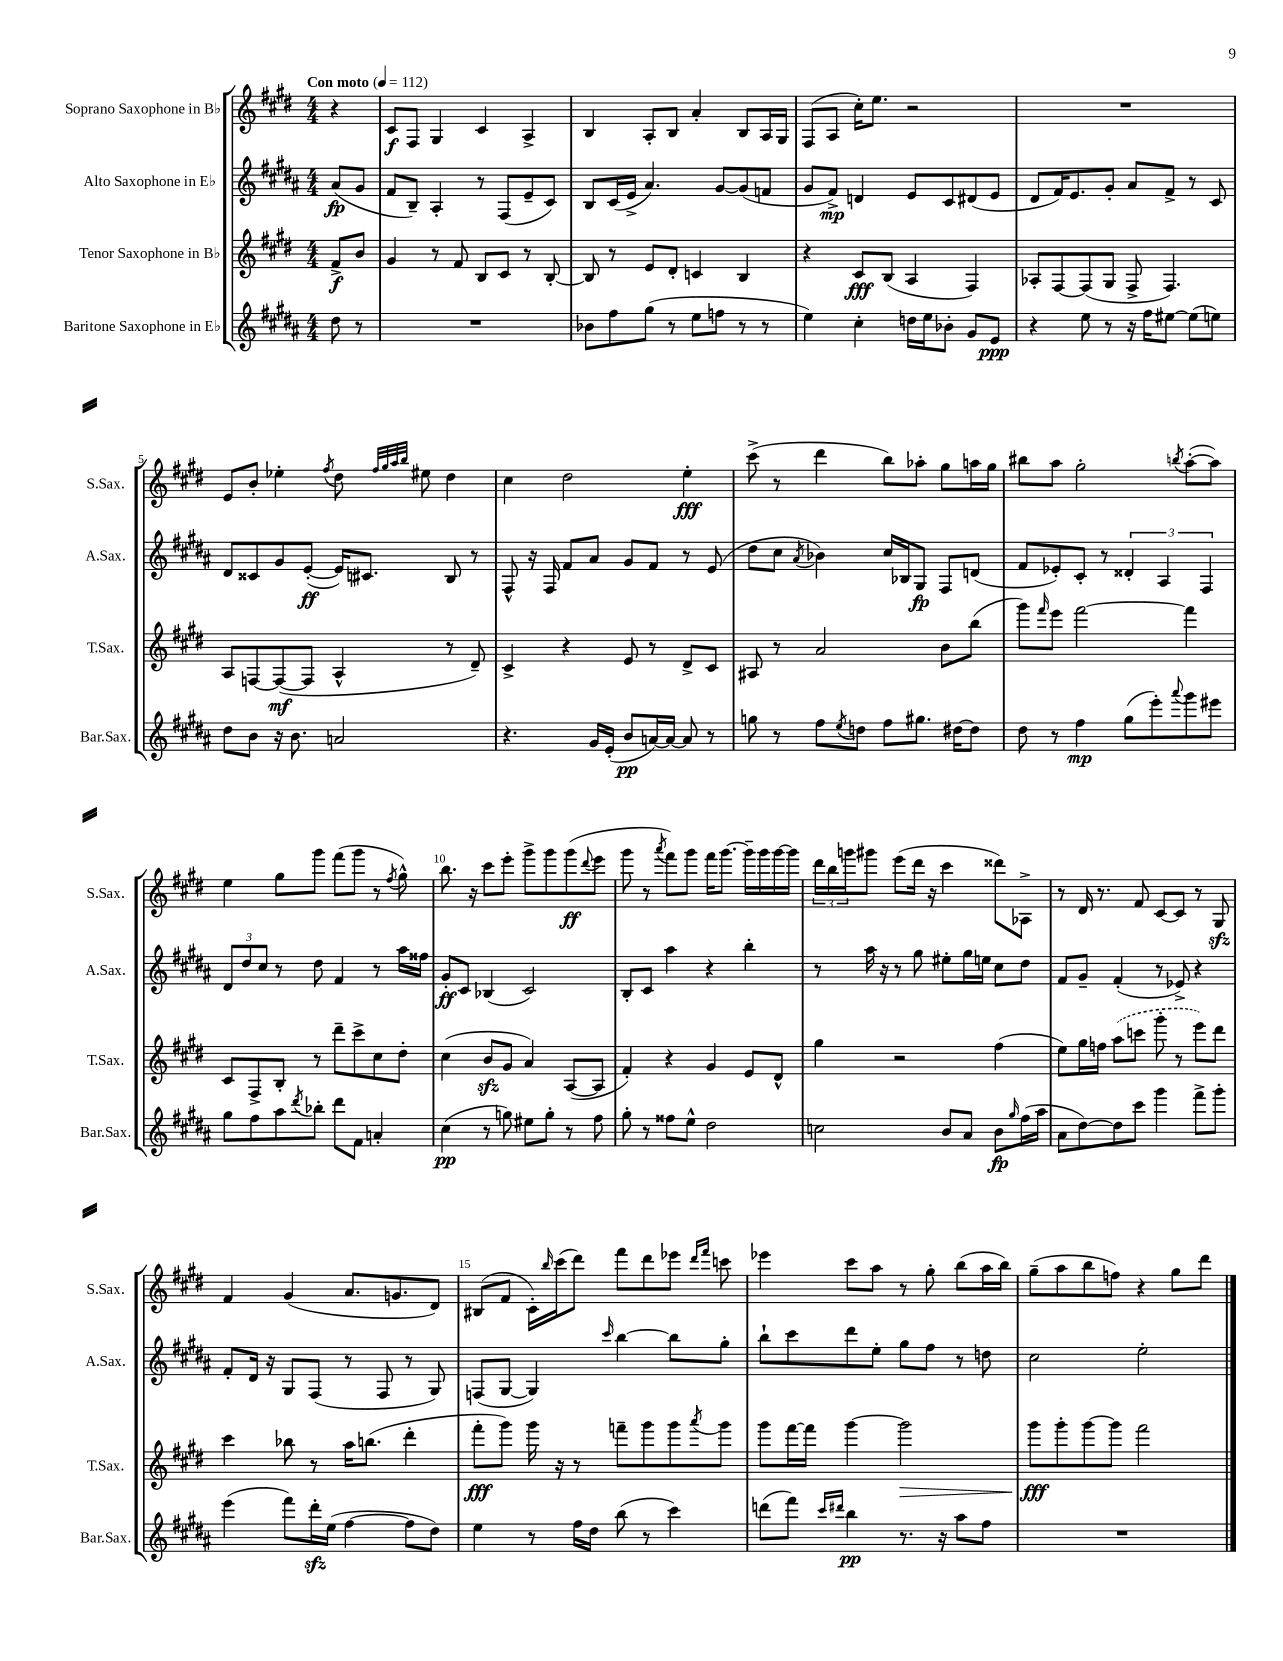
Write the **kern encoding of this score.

**kern	**dynam	**kern	**dynam	**kern	**dynam	**kern	**dynam
*part4	*part4	*part3	*part3	*part2	*part2	*part1	*part1
*staff4	*staff4	*staff3	*staff3	*staff2	*staff2	*staff1	*staff1
*I"Baritone Saxophone in E♭	*	*I"Tenor Saxophone in B♭	*	*I"Alto Saxophone in E♭	*	*I"Soprano Saxophone in B♭	*
*I'Bar.Sax.	*	*I'T.Sax.	*	*I'A.Sax.	*	*I'S.Sax.	*
*clefG2	*	*clefG2	*	*clefG2	*	*clefG2	*
*k[f#c#g#d#a#]	*	*k[f#c#g#d#]	*	*k[f#c#g#d#a#]	*	*k[f#c#g#d#]	*
*M4/4	*	*M4/4	*	*M4/4	*	*M4/4	*
*MM112	*	*MM112	*	*MM112	*	*MM112	*
=	=	=	=	=	=	=	=
!	!	!	!	!	!	!LO:TX:a:B:t=Con moto	!
8dd#\	.	8f#^/L	f	(8a#/L	fp	4r	.
8r	.	8b/J	.	8g#/J	.	.	.
=1	=1	=1	=1	=1	=1	=1	=1
1r	.	4g#/	.	8f#/L	.	8c#/L	f
.	.	.	.	8B~/J)	.	8F#/J	.
.	.	8r	.	4A#'/	.	4G#/	.
.	.	8f#/	.	.	.	.	.
.	.	8B/L	.	8r	.	4c#/	.
.	.	8c#/J	.	(8F#/L	.	.	.
.	.	8r	.	8e~/	.	4A^/	.
.	.	[8B'/	.	8c#/J)	.	.	.
=2	=2	=2	=2	=2	=2	=2	=2
8b-X\L	.	8B/]	.	8B/L	.	4B/	.
8ff#\	.	8r	.	(16c#/L	.	.	.
.	.	.	.	16e^/JJ	.	.	.
(8gg#\J	.	8e/L	.	4.a#/)	.	8A'/L	.
8r	.	8d#'/J	.	.	.	8B/J	.
8ee\L	.	4cn/	.	.	.	4a'/	.
8ffn\J	.	.	.	[8g#/L	.	.	.
8r	.	4B/	.	(8g#/]	.	8B/L	.
8r	.	.	.	8fn/J	.	16A/L	.
.	.	.	.	.	.	16G#/JJ	.
=3	=3	=3	=3	=3	=3	=3	=3
4ee\)	.	4r	.	8g#/L	.	(8F#/L	.
.	.	.	.	8f#^/J)	mp	8A/J	.
4cc#'\	.	8c#/L	fff	4dn/	.	16cc#'\KL)	.
.	.	.	.	.	.	8.ee\J	.
.	.	(8B/J	.	.	.	.	.
16ddn\LL	.	4A/	.	8e/L	.	2r	.
16ee\J	.	.	.	.	.	.	.
8b-X'\J	.	.	.	8c#/	.	.	.
8g#/L	.	4F#/)	.	(8d#X/	.	.	.
8e/J	ppp	.	.	8e/J	.	.	.
=4	=4	=4	=4	=4	=4	=4	=4
4r	.	8A-X'/L	.	8d#/L	.	1r	.
.	.	[8F#/	.	16f#/K)	.	.	.
.	.	.	.	8.e/	.	.	.
8ee\	.	(8F#/]	.	.	.	.	.
8r	.	8G#/J	.	8g#'/J	.	.	.
16r	.	8F#^/	.	8a#/L	.	.	.
16ff#\KL	.	.	.	.	.	.	.
[8ee#X\J	.	4.F#/)	.	8f#^/J	.	.	.
(8ee#\L]	.	.	.	8r	.	.	.
8een\J)	.	.	.	8c#/	.	.	.
!!LO:LB:g=z
=5	=5	=5	=5	=5	=5	=5	=5
8dd#\L	.	8A/L	.	8d#/L	.	8e/L	.
8b\J	.	[8Fn/	.	8c##X/	.	8b'/J	.
16r	.	(8F/_	mf	8g#/	.	4ee-X'\	.
8.b\	.	.	.	.	.	.	.
.	.	8F/J]	.	([8e'/J	ff	.	.
.	.	.	.	.	.	8qff#/	.
2an/	.	4A^^/	.	16e/KL])	.	8dd#\	.
.	.	.	.	8.c#X/J	.	.	.
.	.	.	.	.	.	32qqff#/LLL	.
.	.	.	.	.	.	32qqgg#/	.
.	.	.	.	.	.	32qqaa/	.
.	.	.	.	.	.	32qqbb/JJJ	.
.	.	.	.	.	.	8ee#X\	.
.	.	8r	.	8B/	.	4dd#\	.
.	.	8d#~/)	.	8r	.	.	.
=6	=6	=6	=6	=6	=6	=6	=6
4.r	.	4c#^/	.	8F#^^/	.	4cc#\	.
.	.	.	.	16r	.	.	.
.	.	.	.	16F#/	.	.	.
.	.	4r	.	8f#/L	.	2dd#\	.
16g#/LL	.	.	.	8a#/J	.	.	.
(16e'/JJ	.	.	.	.	.	.	.
8b/L	pp	8e/	.	8g#/L	.	.	.
[16an/L)	.	8r	.	8f#/J	.	.	.
16a/JJ_	.	.	.	.	.	.	.
8a/]	.	8d#^/L	.	8r	.	4ee'\	fff
8r	.	8c#/J	.	(8e/	.	.	.
=7	=7	=7	=7	=7	=7	=7	=7
8ggn\	.	8A#X/	.	8dd#\L	.	(8ccc#^\	.
8r	.	8r	.	8cc#\J	.	8r	.
.	.	.	.	8qa#/	.	.	.
8ff#\L	.	2a/	.	4b-X\)	.	4ddd#\	.
8qee/	.	.	.	.	.	.	.
8ddn\J	.	.	.	.	.	.	.
8ff#\L	.	.	.	16cc#/LL	.	8bb\L)	.
.	.	.	.	16B-X/J	.	.	.
8.gg#X\J	.	.	.	8G#/J	fp	8aa-X'\J	.
.	.	8b\L	.	8F#/L	.	8gg#\L	.
[16dd#X\KL	.	.	.	.	.	.	.
8dd#\J]	.	(8bb\J	.	(8dn/J	.	16aan\L	.
.	.	.	.	.	.	16gg#\JJ	.
=8	=8	=8	=8	=8	=8	=8	=8
8dd#\	.	8ggg#\L)	.	8f#/L	.	8bb#X\L	.
.	.	16qqfff#/	.	.	.	.	.
8r	.	8eee\J	.	8e-X'/)	.	8aa\J	.
4ff#\	mp	[2fff#\	.	8c#'/J	.	2gg#'\	.
.	.	.	.	8r	.	.	.
(8gg#\L	.	.	.	6d##X'/	.	.	.
8eee'\)	.	.	.	.	.	.	.
.	.	.	.	6A#/	.	.	.
8qqaaa#/	.	.	.	.	.	8qbbn/	.
8ggg#\	.	4fff#\]	.	.	.	([8aa'\L	.
.	.	.	.	6F#/	.	.	.
8eee#X\J	.	.	.	.	.	8aa\J])	.
!!LO:LB:g=z
=9	=9	=9	=9	=9	=9	=9	=9
8gg#\L	.	8c#/L	.	12d#/L	.	4ee\	.
.	.	.	.	12dd#/	.	.	.
8ff#\	.	8F#^/	.	.	.	.	.
.	.	.	.	12cc#/J	.	.	.
8aa#\	.	8B'/J	.	8r	.	8gg#\L	.
8qddd#/	.	.	.	.	.	.	.
8bb-X'\J	.	8r	.	8dd#\	.	8ggg#\J	.
8ddd#\L	.	8ddd#~\L	.	4f#/	.	(8fff#\L	.
8f#\J	.	8ccc#^\	.	.	.	8ggg#\J	.
4an'/	.	8cc#\	.	8r	.	8r	.
.	.	.	.	.	.	8qff#/	.
.	.	8dd#'\J	.	16aa#\LL	.	8gg#^^\)	.
.	.	.	.	16ff##X\JJ	.	.	.
=10	=10	=10	=10	=10	=10	=10	=10
(4cc#\	pp	(4cc#\	.	8g#'/L	ff	8.bb\	.
.	.	.	.	8c#/J	.	.	.
.	.	.	.	.	.	16r	.
8r	.	8bzz/L	.	(4B-X/	.	8ccc#\L	.
8ggn\)	.	8g#/J	.	.	.	8eee'\J	.
8ee#X\L	.	4a/)	.	2c#/)	.	8ggg#^\L	.
8gg'\J	.	.	.	.	.	8ggg#\	.
8r	.	([8A/L	.	.	.	(8ggg#\	ff
.	.	.	.	.	.	8qqddd#/	.
8ff#\	.	8A/J]	.	.	.	8eee\J	.
=11	=11	=11	=11	=11	=11	=11	=11
8gg#'\	.	4f#'/)	.	8B'/L	.	8ggg#\	.
8r	.	.	.	8c#/J	.	8r	.
.	.	.	.	.	.	8qaaa/	.
8ff##X\L	.	4r	.	4aa#\	.	8fff#\L)	.
8ee^^\J	.	.	.	.	.	8ggg#\J	.
2dd#\	.	4g#/	.	4r	.	16fff#\KL	.
.	.	.	.	.	.	[8.ggg#\J	.
.	.	8e/L	.	4bb'\	.	16ggg#~\LL]	.
.	.	.	.	.	.	16ggg#\	.
.	.	8d#^^/J	.	.	.	[16ggg#\	.
.	.	.	.	.	.	16ggg#\JJ]	.
=12	=12	=12	=12	=12	=12	=12	=12
2ccn\	.	4gg#\	.	8r	.	24ddd#\LL	.
.	.	.	.	.	.	24bb\	.
.	.	.	.	.	.	24gggn\J	.
.	.	.	.	16aa#\	.	8ggg#X\J	.
.	.	.	.	16r	.	.	.
.	.	2r	.	8r	.	(8eee\L	.
.	.	.	.	8gg#\	.	16ddd#\Jk	.
.	.	.	.	.	.	16r	.
8b/L	.	.	.	8ee#X'\L	.	4ccc#\	.
8a#/J	.	.	.	16gg#\L	.	.	.
.	.	.	.	16een\JJ	.	.	.
8b\L	fp	(4ff#\	.	8cc#\L	.	8ddd##X\L)	.
16qqgg#/	.	.	.	.	.	.	.
(16ff#\L	.	.	.	8dd#\J	.	8A-X^\J	.
16aa#\JJ	.	.	.	.	.	.	.
=13	=13	=13	=13	=13	=13	=13	=13
8a#\L	.	8ee\L)	.	8f#/L	.	8r	.
[8dd#\)	.	16gg#\L	.	8g#~/J	.	16d#/	.
.	.	16ffn\JJ	.	.	.	8.r	.
8dd#\]	.	(8aa\L	.	(4f#'/	.	.	.
8ccc#\J	.	8cccn\J	.	.	.	8f#/	.
4ggg#\	.	8ggg#'\	.	8r	.	[8c#/L	.
.	.	8r	.	8e-X^/)	.	8c#/J]	.
8fff#^\L	.	8eee\L)	.	4r	.	8r	.
8ggg#'\J	.	8ddd#\J	.	.	.	8G#zz/	.
!!LO:LB:g=z
=14	=14	=14	=14	=14	=14	=14	=14
(4eee\	.	4ccc#\	.	8f#'/L	.	4f#/	.
.	.	.	.	16d#/Jk	.	.	.
.	.	.	.	16r	.	.	.
8fff#\L)	.	8bb-X\	.	8G#/L	.	(4g#/	.
16ddd#zz'\L	.	8r	.	(8F#/J	.	.	.
(16ee\JJ	.	.	.	.	.	.	.
[4ff#\	.	16aa\KL	.	8r	.	8.a/L	.
.	.	(8.bbn\J	.	.	.	.	.
.	.	.	.	8F#/	.	.	.
.	.	.	.	.	.	8.gn/	.
8ff#\L]	.	4ddd#'\	.	8r	.	.	.
8dd#\J)	.	.	.	8G#/)	.	8d#/J)	.
=15	=15	=15	=15	=15	=15	=15	=15
4ee\	.	8fff#'\L	fff	(8Fn/L	.	(8B#X/L	.
.	.	8ggg#\J)	.	[8G#/J	.	8f#/J	.
8r	.	16ggg#\	.	4G#/])	.	16c#'\LL)	.
.	.	.	.	.	.	16qqbb/	.
.	.	16r	.	.	.	(16ccc#\J	.
16ff#\LL	.	8r	.	.	.	8ddd#\J)	.
16dd#\JJ	.	.	.	.	.	.	.
.	.	.	.	16qqccc#/	.	.	.
(8bb\	.	8fffn~\L	.	[4bb\	.	8fff#\L	.
8r	.	8ggg#\	.	.	.	8ddd#\	.
4ccc#\)	.	8ggg#\	.	8bb\L]	.	8eee-X\J	.
.	.	.	.	.	.	16qqddd#/LL	.
.	.	8qaaa/	.	.	.	16qqfff#/JJ	.
.	.	8ggg#\J	.	8gg#'\J	.	8cccn\	.
=16	=16	=16	=16	=16	=16	=16	=16
(8dddn\L	.	8ggg#\L	.	8bb`\L	.	4eee-X\	.
8fff#\J)	.	[16fff#\L	.	8ccc#\	.	.	.
.	.	16fff#\JJ]	.	.	.	.	.
16qqccc#/LL	.	.	.	.	.	.	.
16qqddd#X/JJ	.	.	.	.	.	.	.
4bb\	pp	[4ggg#\	.	8ddd#\	.	8ccc#\L	.
.	.	.	.	8ee'\J	.	8aa\J	.
!	!	!	!LO:HP:b	!	!	!	!
8.r	.	2ggg#\]	>	8gg#\L	.	8r	.
.	.	.	.	8ff#\J	.	8gg#'\	.
16r	.	.	.	.	.	.	.
8aa#\L	.	.	.	8r	.	(8bb\L	.
8ff#\J	.	.	.	8ddn\	.	16aa\L	.
.	.	.	.	.	.	16bb\JJ)	.
=17	=17	=17	=17	=17	=17	=17	=17
1r	.	8ggg#\L	fff	2cc#\	.	(8gg#~\L	.
.	.	8ggg#'\	]	.	.	8aa\	.
.	.	[8ggg#\	.	.	.	8bb\	.
.	.	8ggg#\J]	.	.	.	8ffn\J)	.
.	.	2fff#\	.	2ee'\	.	4r	.
.	.	.	.	.	.	8gg#\L	.
.	.	.	.	.	.	8ddd#\J	.
==	==	==	==	==	==	==	==
*-	*-	*-	*-	*-	*-	*-	*-
